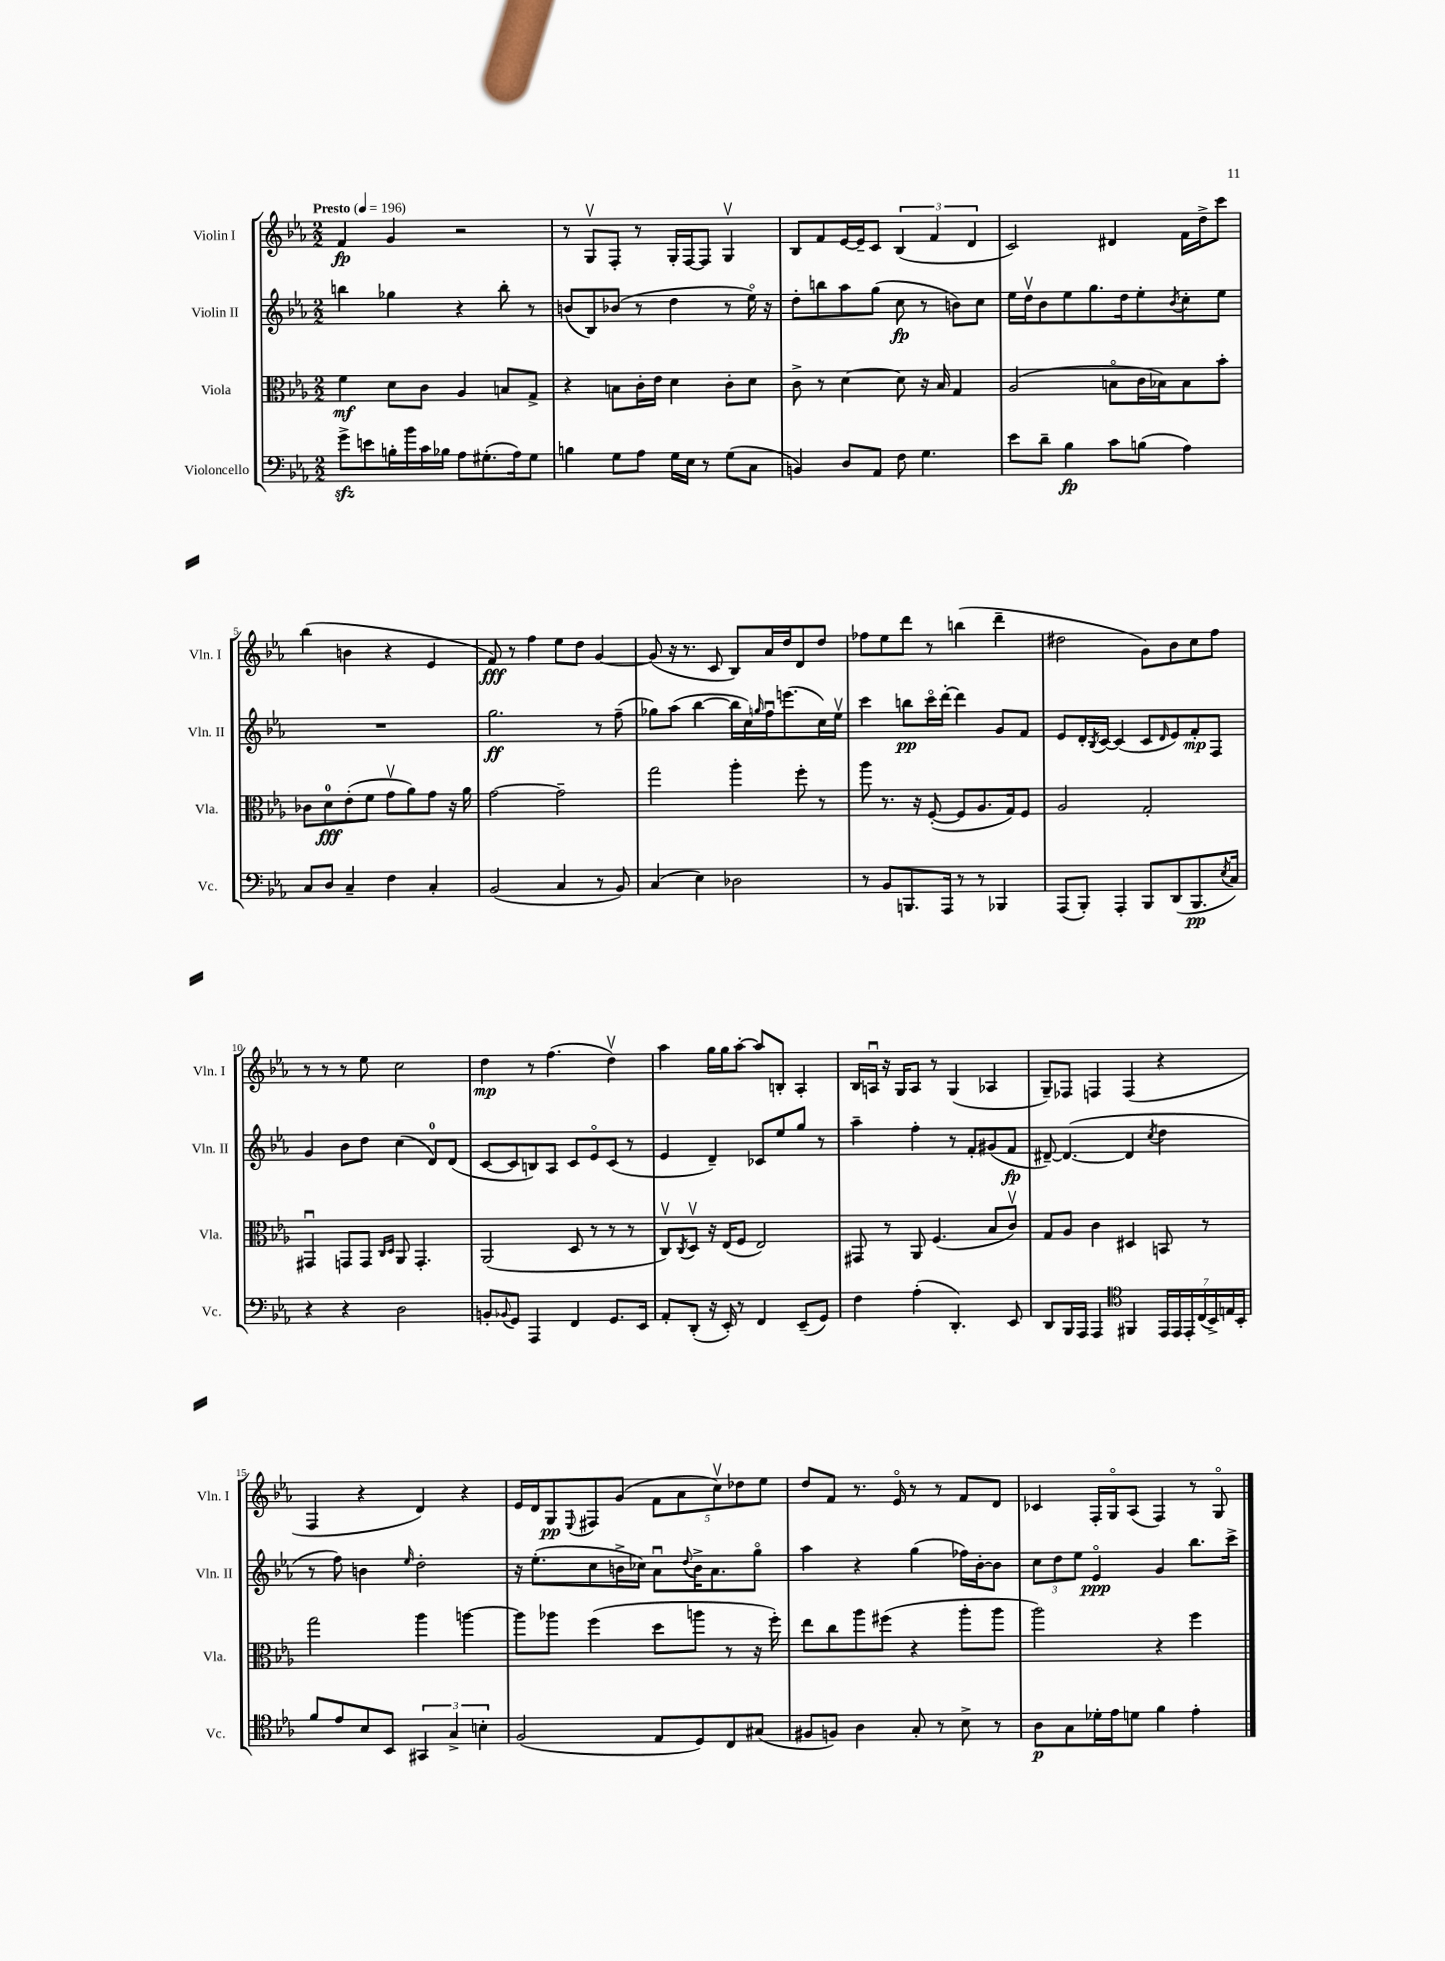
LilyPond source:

<<
\new StaffGroup <<
\new Staff = "s0" \with { instrumentName = "Violin I" shortInstrumentName = "Vln. I" } {
    \clef treble \key ees \major \numericTimeSignature \time 2/2 \tempo "Presto" 4 = 196
    f'4\fp g'4 r2 |
    r8 g8\upbow f8-. r8 g16-. f16~ f8 g4\upbow |
    bes8 f'8 ees'16~ ees'16-- c'8 \tuplet 3/2 { bes4( f'4 d'4 } |
    c'2) dis'4 f'16 d''16-> c'''8 |
    bes''4( b'4 r4 ees'4 |
    f'8\fff) r8 f''4 ees''8 d''8 g'4~ |
    g'8( r16 r8. c'8 bes8) aes'16 d''16 d'8 d''8 |
    fes''8 ees''8 d'''8 r8 b''4( d'''4-- |
    dis''2 g'8) bes'8 c''8 f''8 |
    r8 r8 r8 ees''8 c''2 |
    d''4\mp r8 f''4.( d''4\upbow) |
    aes''4 g''16 g''16 aes''8~-. aes''8 b8-. aes4-. |
    bes16 a16\downbow r16 g16 a8 r8 g4( aes4 |
    g8--) fes8 f4 f4( r4 |
    f4 r4 d'4) r4 |
    ees'16 d'16 g8\pp \appoggiatura { ees8 } fis8 g'8( \tuplet 5/4 { f'8 aes'8 c''8\upbow) des''8 ees''8 } |
    d''8 f'8 r8. ees'16\flageolet r8 r8 f'8 d'8 |
    ces'4 f16-. g16\flageolet aes8( f4) r8 g8\flageolet \bar "|." |
}
\new Staff = "s1" \with { instrumentName = "Violin II" shortInstrumentName = "Vln. II" } {
    \clef treble \key ees \major \numericTimeSignature \time 2/2
    b''4 ges''4 r4 b''8-. r8 |
    b'8( bes8) bes'8( r8 d''4 r8 ees''16\flageolet) r16 |
    d''8-. b''8 aes''8 g''8( c''8\fp r8 b'8) c''8 |
    ees''16 d''16\upbow bes'8 ees''8 g''8. d''16 ees''8-. \acciaccatura { bes'8 } c''8-. ees''8 |
    R1 |
    g''2.\ff r8 f''8--( |
    ges''8) aes''8( bes''4~ bes''16 c''16) \grace { g''16 } f''16\downbow e'''8.( c''16) ees''16\upbow |
    c'''4 b''8\pp c'''16\flageolet d'''16~-. d'''4 g'8 f'8 |
    ees'8 d'16-. \acciaccatura { bes8 } c'16~ c'4( c'8 \grace { d'16 } ees'8) f'8-.\mp f8 |
    g'4 bes'8 d''8 c''4( d'8-0) d'8( |
    c'8~ c'8 b8) aes8 c'8 ees'8\flageolet c'8( r8 |
    ees'4 d'4--) ces'8 ees''8 g''8 r8 |
    aes''4-- f''4-. r8 f'8-. gis'8( f'8\fp |
    dis'8~--) dis'4.~( dis'4 \acciaccatura { c''8 } d''4 |
    r8 f''8) b'4 \grace { ees''16 } d''2-. |
    r16 ees''8.-.( c''8 b'16-> ces''16) aes'8\downbow \appoggiatura { d''8 } b'16-> aes'8. g''8\flageolet |
    aes''4 r4 g''4( fes''16) bes'16~-. bes'8 |
    \tuplet 3/2 { c''8 d''8 ees''8 } ees'4\flageolet\ppp g'4 bes''8. c'''16-> \bar "|." |
}
\new Staff = "s2" \with { instrumentName = "Viola" shortInstrumentName = "Vla." } {
    \clef alto \key ees \major \numericTimeSignature \time 2/2
    f'4\mf d'8 c'8 aes4 b8 g8-> |
    r4 b8 c'16-. ees'16 d'4 c'8-. d'8 |
    c'8-> r8 d'4~ d'8 r16 bes16 g4 |
    aes2( b8\flageolet c'16 bes16) bes8 bes'8-. |
    ces'8 d'8-0\fff ees'8-.( f'8 g'8\upbow aes'8) g'8 r16 aes'16 |
    g'2~ g'2-- |
    g''2 aes''4-. f''8-. r8 |
    aes''8 r8. r16 f8~-.( f8 aes8. g16) f8 |
    aes2 g2-. |
    gis,4\downbow g,8 g,8 \grace { c16 d16 } aes,8 g,4.-. |
    aes,2( d8 r8 r8 r8 |
    c8\upbow) \acciaccatura { c8 } d8\upbow r16 ees16( f8 ees2) |
    gis,8 r8 aes,8 f4.( bes8 c'8\upbow) |
    g8 aes8 c'4 dis4 b,8 r8 |
    g''2 aes''4 a''4~ |
    a''8 aes''8 f''4( d''8 a''8 r8 r16 f''16-.) |
    ees''8 c''8 aes''8 fis''8( r4 aes''8-. aes''8 |
    aes''2) r4 f''4 \bar "|." |
}
\new Staff = "s3" \with { instrumentName = "Violoncello" shortInstrumentName = "Vc." } {
    \clef bass \key ees \major \numericTimeSignature \time 2/2
    g'8->\sfz e'8 b16-. bes'16 c'16 bes16 aes8 gis8.-.( aes16) gis8 |
    b4 g8 aes8 g16 ees16 r8 g8( c8 |
    b,4) d8 aes,8 f8 g4. |
    ees'8 d'8-- bes4\fp c'8 b8( aes4) |
    c8 d8 c4-- f4 c4-. |
    bes,2( c4 r8 bes,8) |
    c4( ees4) des2 |
    r8 bes,8 b,,8. aes,,16 r8 r8 bes,,4 |
    aes,,8( bes,,8-.) aes,,4-. bes,,8 d,8( bes,,8.\pp \acciaccatura { ees8 } c16) |
    r4 r4 d2 |
    b,8-. \appoggiatura { bes,8 } g,8 aes,,4 f,4 g,8. ees,16 |
    aes,8-. d,8-.( r16 ees,16-.) r8 f,4 ees,8--( g,8) |
    f4 aes4-.( d,4.-.) ees,8 |
    d,8 bes,,16 aes,,16 aes,,4 \clef tenor fis,4 \tuplet 7/4 { ees,16 ees,16 ees,16-. c16( bes,16->) e16 bes,16-. } |
    f'8 ees'8 bes8 bes,8 \tuplet 3/2 { gis,4 g4-> b4-. } |
    f2( ees8 d8) c8 gis8( |
    fis8 f8) aes4 g8-. r8 bes8-> r8 |
    aes8\p g8 des'16-. ees'16 d'8 f'4 ees'4-. \bar "|." |
}
>>
>>
